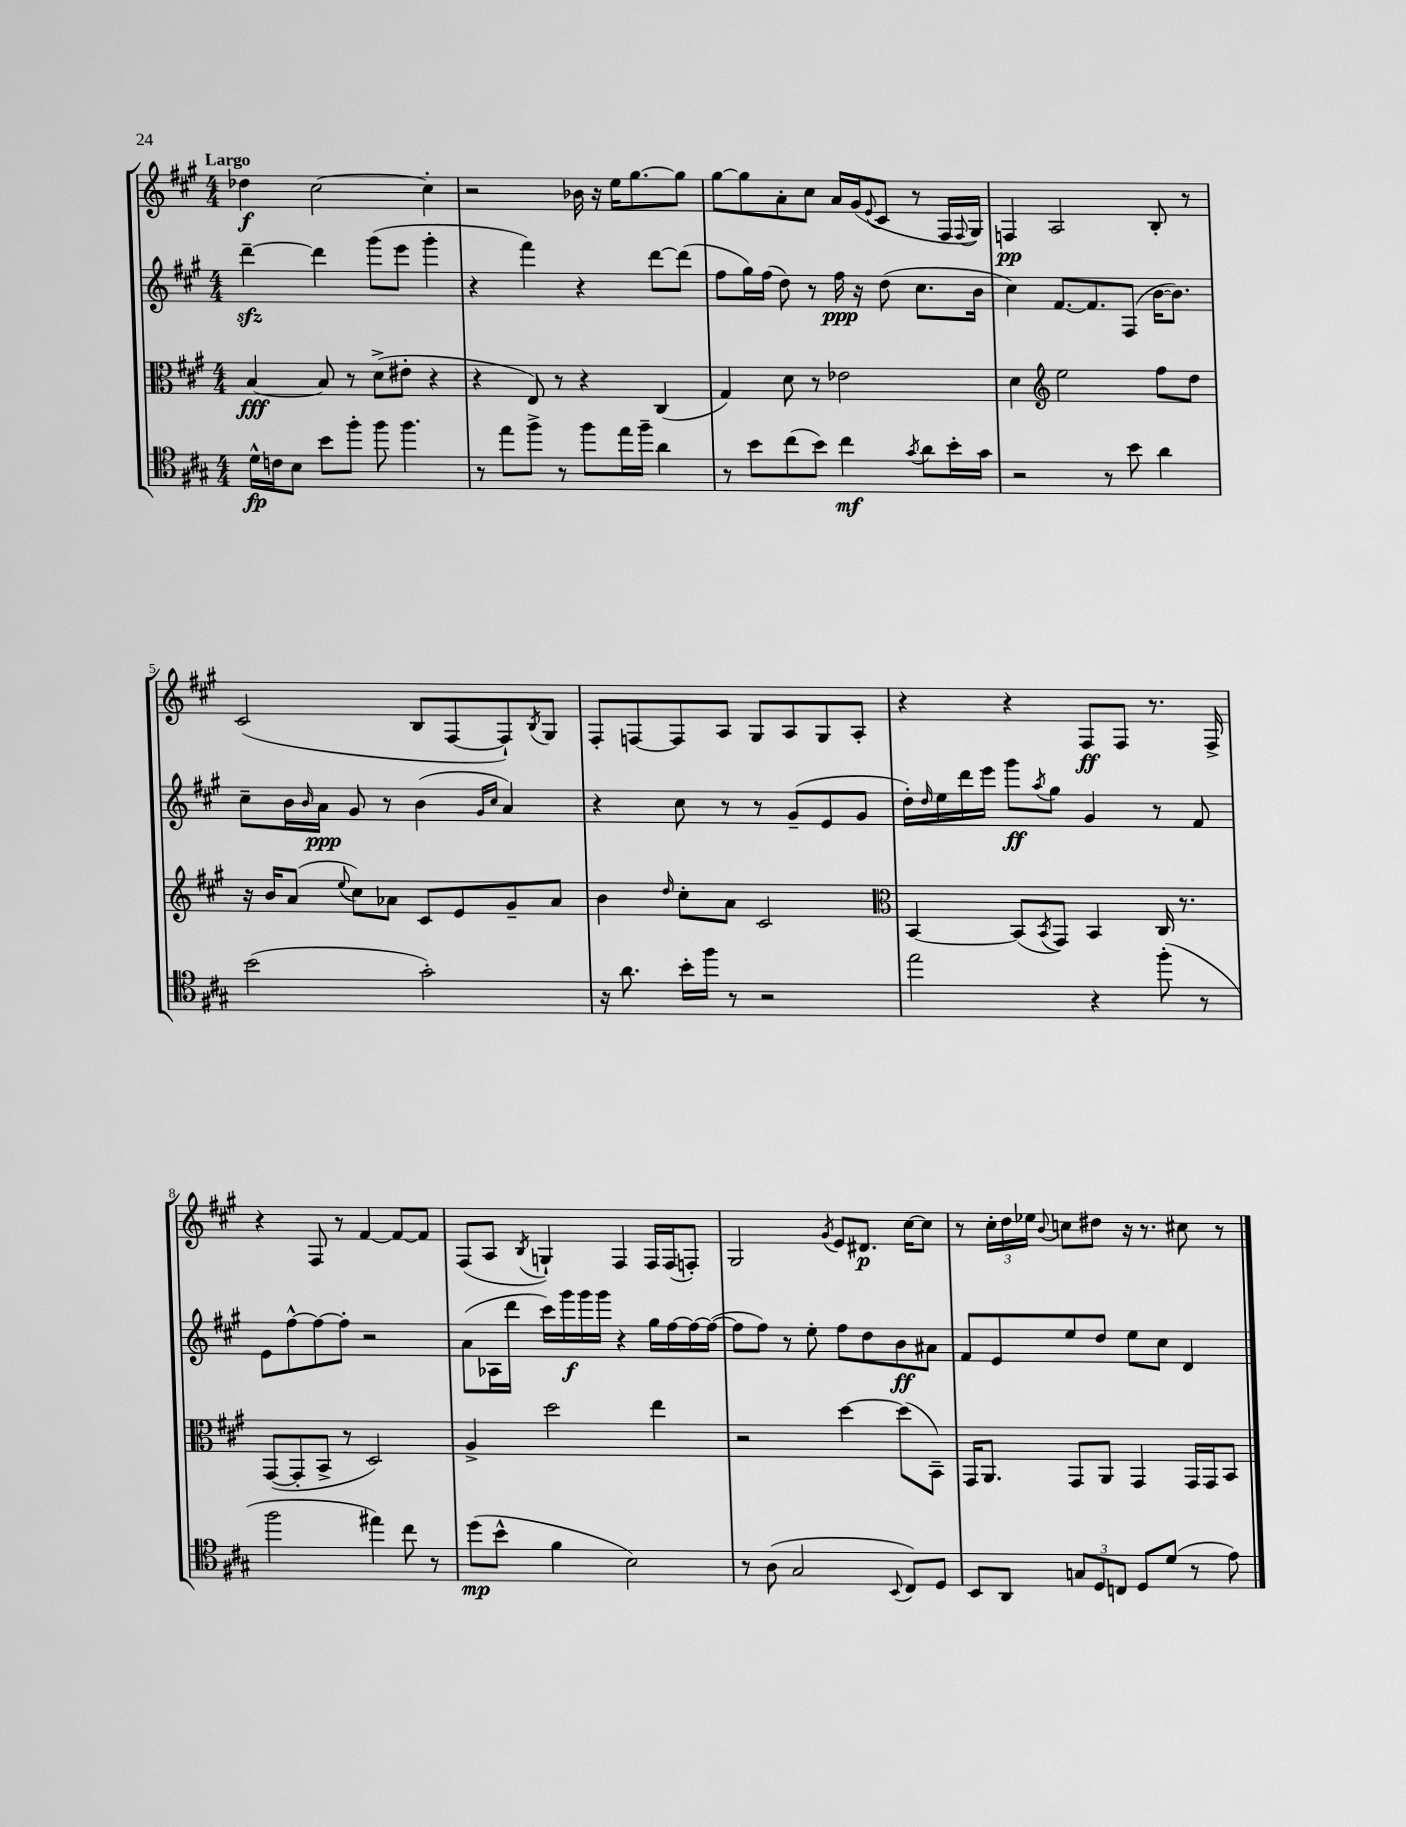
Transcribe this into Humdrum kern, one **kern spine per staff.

**kern	**dynam	**kern	**dynam	**kern	**dynam	**kern	**dynam
*part4	*part4	*part3	*part3	*part2	*part2	*part1	*part1
*staff4	*staff4	*staff3	*staff3	*staff2	*staff2	*staff1	*staff1
*clefC4	*	*clefC3	*	*clefG2	*	*clefG2	*
*k[f#c#g#]	*	*k[f#c#g#]	*	*k[f#c#g#]	*	*k[f#c#g#]	*
*M4/4	*	*M4/4	*	*M4/4	*	*M4/4	*
=1	=1	=1	=1	=1	=1	=1	=1
!	!	!	!	!	!	!LO:TX:a:B:t=Largo	!
16d^^\LL	fp	[4B/	fff	[4dddzz~\	.	4dd-X\	f
16cn\J	.	.	.	.	.	.	.
8B\J	.	.	.	.	.	.	.
8b\L	.	8B/]	.	4ddd\]	.	[2cc#\	.
8ff#'\J	.	8r	.	.	.	.	.
8ff#\	.	(8d^\L	.	(8ggg#\L	.	.	.
4.ff#\	.	8e#X'\J	.	8eee\J	.	.	.
.	.	4r	.	4ggg#'\	.	4cc#'\]	.
=2	=2	=2	=2	=2	=2	=2	=2
8r	.	4r	.	4r	.	2r	.
8ee\L	.	.	.	.	.	.	.
8ff#^\J	.	8E/)	.	4fff#\)	.	.	.
8r	.	8r	.	.	.	.	.
8ff#\L	.	4r	.	4r	.	16b-X\	.
.	.	.	.	.	.	16r	.
16ee\L	.	.	.	.	.	16ee\KL	.
16ff#~\JJ	.	.	.	.	.	[8.gg#\	.
4a\	.	(4C#/	.	[8ddd\L	.	.	.
.	.	.	.	(8ddd\J]	.	8gg#\J]	.
=3	=3	=3	=3	=3	=3	=3	=3
8r	.	4G#/)	.	8ff#\L	.	[8gg#\L	.
8b\L	.	.	.	16gg#\L)	.	8gg#\]	.
.	.	.	.	(16ff#\JJ	.	.	.
(8cc#\	.	8d\	.	8dd\)	.	8a'\	.
8b\J)	.	8r	.	8r	.	8cc#\J	.
4cc#\	mf	2e-X\	.	16ff#\	ppp	16a/LL	.
.	.	.	.	16r	.	(16g#/J	.
.	.	.	.	.	.	8qqe/	.
.	.	.	.	(8dd\	.	8c#/J	.
8qg#/	.	.	.	.	.	.	.
8a\L	.	.	.	8.cc#\L	.	8r	.
16b'\L	.	.	.	.	.	16F#/LL	.
.	.	.	.	.	.	8qqF#/	.
16g#\JJ	.	.	.	16b\Jk	.	16G#/JJ)	.
=4	=4	=4	=4	=4	=4	=4	=4
2r	.	4d\	.	4cc#\)	.	4Fn/	pp
*	*	*clefG2	*	*	*	*	*
.	.	2ee\	.	[8.f#/L	.	2A/	.
.	.	.	.	8.f#/]	.	.	.
8r	.	.	.	.	.	.	.
8b\	.	.	.	(8F#/J	.	.	.
4a\	.	8ff#\L	.	[16b\KL	.	8B'/	.
.	.	.	.	8.b\J])	.	.	.
.	.	8dd\J	.	.	.	8r	.
!!LO:LB:g=z
=5	=5	=5	=5	=5	=5	=5	=5
(2b\	.	16r	.	8cc#~\L	.	(2c#/	.
.	.	16b/KL	.	.	.	.	.
.	.	(8a/J	.	16b\L	.	.	.
.	.	.	.	16qqb/	.	.	.
.	.	.	.	16a\JJ	ppp	.	.
.	.	8qqee/	.	.	.	.	.
.	.	8cc#\L)	.	8g#/	.	.	.
.	.	8a-X\J	.	8r	.	.	.
2g#'\)	.	8c#/L	.	(4b\	.	8B/L	.
.	.	8e/	.	.	.	[8F#/	.
.	.	.	.	16qqg#/LL	.	.	.
.	.	.	.	16qqcc#/JJ	.	.	.
.	.	8g#~/	.	4a/)	.	8F#`/])	.
.	.	.	.	.	.	8qB/	.
.	.	8a-/J	.	.	.	8G#/J	.
=6	=6	=6	=6	=6	=6	=6	=6
16r	.	4b\	.	4r	.	8F#'/L	.
8.a\	.	.	.	.	.	.	.
.	.	.	.	.	.	[8Fn/	.
.	.	16qqdd/	.	.	.	.	.
16b'\LL	.	8cc#'\L	.	8cc#\	.	8F/]	.
16ff#\JJ	.	.	.	.	.	.	.
8r	.	8a\J	.	8r	.	8A/J	.
2r	.	2c#/	.	8r	.	8G#/L	.
.	.	.	.	(8g#~/L	.	8A/	.
.	.	.	.	8e/	.	8G#/	.
.	.	.	.	8g#/J	.	8A'/J	.
=7	=7	=7	=7	=7	=7	=7	=7
*	*	*clefC3	*	*	*	*	*
2ee\	.	[4BB/	.	16dd'\LL)	.	4r	.
.	.	.	.	16qqdd/	.	.	.
.	.	.	.	16ee\	.	.	.
.	.	.	.	16ddd\	.	.	.
.	.	.	.	16eee\JJ	.	.	.
.	.	(8BB/L]	.	8ggg#\L	ff	4r	.
.	.	8qBB/	.	8qaa/	.	.	.
.	.	8GG#/J)	.	8gg#\J	.	.	.
4r	.	4BB/	.	4g#/	.	8F#/L	ff
.	.	.	.	.	.	8F#/J	.
(8ff#'\	.	16C#/	.	8r	.	8.r	.
.	.	8.r	.	.	.	.	.
8r	.	.	.	8f#/	.	.	.
.	.	.	.	.	.	16F#^/	.
!!LO:LB:g=z
=8	=8	=8	=8	=8	=8	=8	=8
2ff#\	.	([8GG#/L	.	8e\L	.	4r	.
.	.	8GG#'/]	.	[8ff#^^\	.	.	.
.	.	8BB^/J	.	8ff#\_	.	8F#/	.
.	.	8r	.	8ff#'\J]	.	8r	.
4ee#X\)	.	2D/)	.	2r	.	[4f#/	.
8cc#\	.	.	.	.	.	8f#/L_	.
8r	.	.	.	.	.	8f#/J]	.
=9	=9	=9	=9	=9	=9	=9	=9
(8dd\L	mp	4A^/	.	(8a\L	.	(8F#/L	.
8b^^\J	.	.	.	16A-X\L	.	8A/J	.
.	.	.	.	16ddd\JJ	.	.	.
.	.	.	.	.	.	8qB/	.
4f#\	.	2dd\	.	16ccc#\LL)	.	4Gn`/)	.
.	.	.	.	16ggg#\	f	.	.
.	.	.	.	16ggg#\	.	.	.
.	.	.	.	16ggg#\JJ	.	.	.
2B\)	.	.	.	4r	.	4F#/	.
.	.	4ee\	.	16gg#\LL	.	16F#/LL	.
.	.	.	.	[16ff#\	.	(16F#/J	.
.	.	.	.	16ff#\_	.	8Fn'/J)	.
.	.	.	.	(16ff#\JJ_	.	.	.
=10	=10	=10	=10	=10	=10	=10	=10
8r	.	2r	.	8ff#\L]	.	2G#/	.
(8A\	.	.	.	8ff#\J)	.	.	.
2G#/	.	.	.	8r	.	.	.
.	.	.	.	8ee'\	.	.	.
.	.	.	.	.	.	8qg#/	.
.	.	[4dd\	.	8ff#\L	.	8e/L	.
.	.	.	.	8dd\	.	8.d#X/J	p
8qqBB/	.	.	.	.	.	.	.
8C#/L)	.	(8dd\L]	.	8b\	ff	.	.
.	.	.	.	.	.	[16cc#\KL	.
8D/J	.	8BB~\J)	.	8a#X\J	.	8cc#\J]	.
=11	=11	=11	=11	=11	=11	=11	=11
8BB/L	.	16GG#/KL	.	8f#/L	.	8r	.
.	.	8.AA/J	.	.	.	.	.
8AA/J	.	.	.	8e/	.	24cc#'\LL	.
.	.	.	.	.	.	24dd\	.
.	.	.	.	.	.	24ee-X\JJ	.
.	.	.	.	.	.	8qqb/	.
12Gn/L	.	8GG#/L	.	8ee/	.	8ccn\L	.
12D/	.	.	.	.	.	.	.
.	.	8AA/J	.	8dd/J	.	8dd#X\J	.
12Cn/J	.	.	.	.	.	.	.
8D/L	.	4GG#/	.	8ee\L	.	16r	.
.	.	.	.	.	.	8.r	.
(8d/J	.	.	.	8cc#\J	.	.	.
8r	.	16GG#/LL	.	4d/	.	8cc#X\	.
.	.	16GG#/J	.	.	.	.	.
8e\)	.	8BB/J	.	.	.	8r	.
==	==	==	==	==	==	==	==
*-	*-	*-	*-	*-	*-	*-	*-
